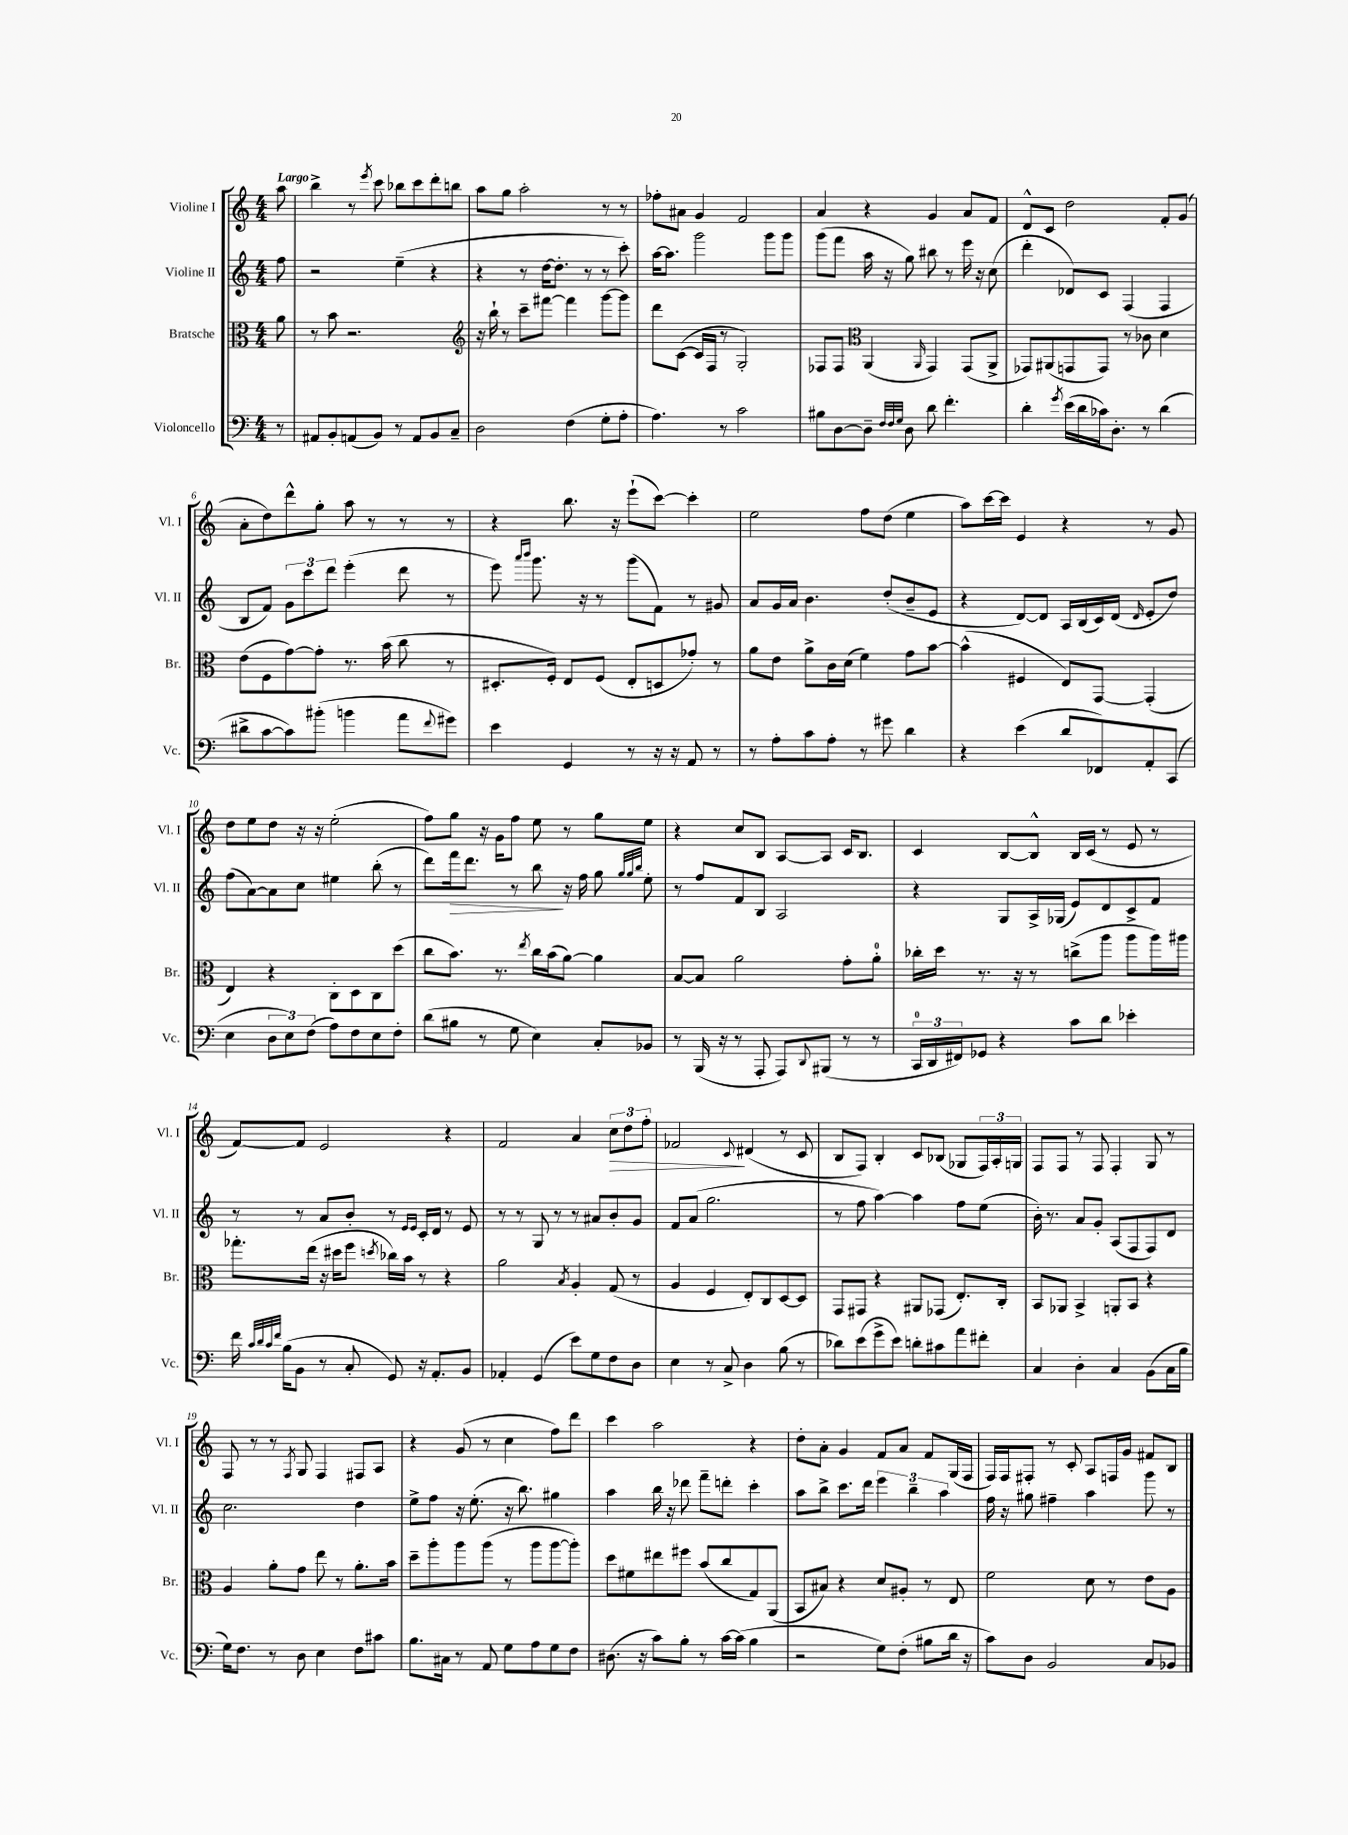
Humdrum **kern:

**kern	**kern	**kern	**kern
*staff4	*staff3	*staff2	*staff1
*clefF4	*clefC3	*clefG2	*clefG2
*k[]	*k[]	*k[]	*k[]
*M4/4	*M4/4	*M4/4	*M4/4
8r	8a	8ff	8aa
=	=	=	=
8AA#	8r	2r	4bb^
8BB'	8b	.	.
(8AA	2.r	.	8r
.	.	.	8qeee
8BB)	.	.	8ccc
8r	.	(4ee~	8bb-
8AA	.	.	8ccc
8BB	.	4r	8ddd'
8C~	.	.	8bb
=	=	=	=
*	*clefG2	*	*
2D	16r	4r	8aa
.	16bb`	.	.
.	8r	.	8gg
.	8ccc~	8r	2aa'
.	[8fff#	[16dd	.
.	.	8.dd']	.
(4F	4fff#]	.	.
.	.	8r	.
8G'	[8ggg	8r	8r
8A'	8ggg]	8ccc')	8r
=	=	=	=
4.A)	8ddd	[16aa	8ff-'
.	.	8.aa]	.
.	([8c	.	8a#
.	16c]	2ggg	4g
.	16F	.	.
8r	8r	.	.
2c	2G')	.	2f
.	.	8ggg	.
.	.	8ggg	.
=	=	=	=
8B#	8F-	(8ggg	4a
[8D	8F-	8fff	.
*	*clefC3	*	*
8D~]	(4AA	16aa	4r
.	.	16r	.
32qqF	.	.	.
32qqF	.	.	.
32qqG	.	.	.
8D	.	8gg)	.
.	16qqAA	.	.
8d	4GG)	8bb#	4g
4.f'	.	8r	.
.	(8GG	16eee	8a
.	.	16r	.
.	8AA^	(8cc	8f
=	=	=	=
4d'	8GG-)	4ddd'	8d^^
.	(8AA#	.	8c
8qg	.	.	.
(16e	8GG	8d-)	2dd
16d	.	.	.
16c-)	8GG)	8c	.
8.D'	.	.	.
.	8r	(4F	.
8r	8c-	.	.
(4d	4d	4F	8f'
.	.	.	(8g
=	=	=	=
8d#^	(8e	8B	8a'
[8c	8F	8f)	8dd)
8c])	[8g)	12g	8ddd^^
.	.	12ccc	.
(8b#'	8g']	.	8gg'
.	.	12ddd	.
4b	8.r	(4eee'	8aa
.	.	.	8r
.	(16b	.	.
8a	8cc	8ddd	8r
8qqf	.	.	.
8g#)	8r	8r	8r
=	=	=	=
4e	8.D#'	8eee)	4r
.	.	16qqaaa	.
.	.	16qqbbb	.
.	.	8.ggg	.
.	16F')	.	.
4GG	8E	.	8.bb
.	.	16r	.
.	(8F	8r	.
.	.	.	16r
8r	8E'	(8ggg	(8eee`
16r	8D	8f)	[8ccc)
16r	.	.	.
8AA	8g-')	8r	4ccc']
8r	8r	8g#	.
=	=	=	=
8r	8a	8a	2ee
8A'	8e	16g	.
.	.	16a	.
8c	8a^	4.b	.
8A'	16c	.	.
.	(16d	.	.
8r	4f)	.	8ff
8g#	.	(8dd'	(8dd
4d	8g	8b~	4ee
.	[8b	8e	.
=	=	=	=
4r	(4b^^]	4r	8aa)
.	.	.	[16ccc
.	.	.	16ccc]
(4e	4F#	[8d)	4e
.	.	8d]	.
8d	8E)	16A	4r
.	.	(16B	.
8FF-)	[8GG	16c)	.
.	.	(16d	.
.	.	16qqd	.
8AA'	(4GG']	8e'	8r
(8CC	.	8dd)	8g
=	=	=	=
4E	4E)	(8ff	8dd
.	.	[8a)	8ee
12D	4r	8a]	8dd
12E)	.	.	.
.	.	8cc	16r
(12F	.	.	.
.	.	.	16r
8A)	8C'	4ee#	(2ee'
8F	8D	.	.
8E	8C	(8bb'	.
8F'	(8dd	8r	.
=	=	=	=
(8d	8cc	8ddd)	8ff)
8B#	8.b)	16fff	8gg
.	.	8.ddd	.
8r	.	.	16r
.	8.r	.	16g
8G	.	8r	8ff
.	8qee	.	.
4E)	16cc	8bb	8ee
.	(16b	.	.
.	[8a)	16r	8r
.	.	16ff	.
8C'	4a]	8gg	8gg
.	.	32qqgg	.
.	.	32qqgg	.
.	.	32qqbb	.
8BB-	.	8ee'	8ee
=	=	=	=
8r	[8B	8r	4r
(16BBB	8B]	8ff	.
16r	.	.	.
8r	2a	8f	8cc
8AAA'	.	8B	8B
8AAA)	.	2A	[8A
8qqDD	.	.	.
(8BBB#	.	.	8A]
8r	8g'	.	16c
.	.	.	8.B
8r	8a'	.	.
=	=	=	=
24CC	16cc-'	4r	4c
24DD	.	.	.
.	16dd	.	.
24FF#)	.	.	.
8GG-	8.r	.	.
4r	.	8G	[8B
.	16r	.	.
.	8r	16A^	8B^^]
.	.	(16G-	.
8c	(8cc^	8e)	16B
.	.	.	(16c
8d	8aa	8d	8r
4e-'	8aa	8c^	8e
.	16aa)	8f	8r
.	16aa#	.	.
=	=	=	=
16f	8.gg-'	8r	[8f)
32qqc	.	.	.
32qqd	.	.	.
32qqc	.	.	.
32qqf	.	.	.
(16B	.	.	.
8BB	.	8r	8f]
.	(16ee	.	.
8r	16r	8a	2e
.	16dd#	.	.
8C'	8ff	8b'	.
.	8qdd	.	.
8GG)	16cc-)	8r	.
.	16b	.	.
.	.	16qqe	.
.	.	16qqe	.
16r	8r	16c'	.
8.AA'	.	16d	.
.	4r	8r	4r
8BB	.	8e	.
=	=	=	=
4AA-'	2a	8r	2f
.	.	8r	.
(4GG	.	8G	.
.	.	8r	.
.	8qB	.	.
8e)	4A'	8r	4a
8G	.	8a#	.
8F	(8G	8b'	12cc
.	.	.	12dd
8D	8r	8g	.
.	.	.	12ff'
=	=	=	=
4E	4A	8f	2f-
.	.	(8a	.
8r	4F	2.gg	.
8C^	.	.	.
.	.	.	8qqc
4D	8E')	.	(4d#
.	8C	.	.
(8B	[8D	.	8r
8r	8D]	.	8c
=	=	=	=
8d-)	8GG	8r	8B
(8e	8GG#	8ff	8F)
8g^	4r	[4aa)	4B'
8e)	.	.	.
8d'	8AA#	4aa]	8c
8c#	(8GG-	.	(8B-
8a	8.E')	8ff	8G-
8f#'	.	(8ee	24F)
.	.	.	24A'
.	16C'	.	.
.	.	.	24G
=	=	=	=
4C	8BB	16b')	8F
.	.	8.r	.
.	8AA-	.	8F
4D'	4BB^	8a	8r
.	.	8g'	8F
4C	8AA'	(8A	4F'
.	8BB	8F	.
(8BB	4r	8F)	8G
16C	.	8d	8r
16B	.	.	.
=	=	=	=
16G)	4A	2.cc	8F
8.F	.	.	.
.	.	.	8r
8r	8a'	.	8r
.	.	.	8qF
8D	8g	.	8G
4E	8ee	.	4F
.	8r	.	.
8F	8.a'	4dd	8F#
8c#	.	.	8A
.	16b	.	.
=	=	=	=
8.B	8dd~	8ee^	4r
.	8aa'	8ff	.
16C#	.	.	.
8r	8aa	16r	(8g
.	.	(8.ee'	.
8AA	(8aa	.	8r
8G	8r	16r	4cc
.	.	8.bb)	.
8A	8aa	.	.
8G	[8aa	4gg#	8ff)
8F	8aa'])	.	8ddd
=	=	=	=
(8.D#	8dd	4aa	4ccc
.	8f#	.	.
16r	.	.	.
8c)	8ee#	16bb	2aa
.	.	16r	.
8B'	8ff#	8ddd-	.
8r	(8b	8fff~	.
[16c	8cc	8ddd'	.
(16c]	.	.	.
4B	8G)	4ccc'	4r
.	(8AA	.	.
=	=	=	=
2r	8BB	8aa	8dd'
.	8B#)	8bb^	8a'
.	4r	8.ccc	4g
.	.	16ddd	.
8G)	8d	6eee	8f
(8F'	8A#'	.	8a
.	.	6bb~	.
8B#	8r	.	8f
.	.	6aa	.
16d	8E	.	(16G
16r	.	.	16F
=	=	=	=
8c)	2f	16ff	16F)
.	.	16r	16F
8D	.	8gg#	8F#'
2BB	.	4ff#~	8r
.	.	.	8c'
.	8d	4aa	8A
.	8r	.	16F
.	.	.	16g
8C	8e	8ggg	8f#
8BB-	8A	8r	8B
==	==	==	==
*-	*-	*-	*-
